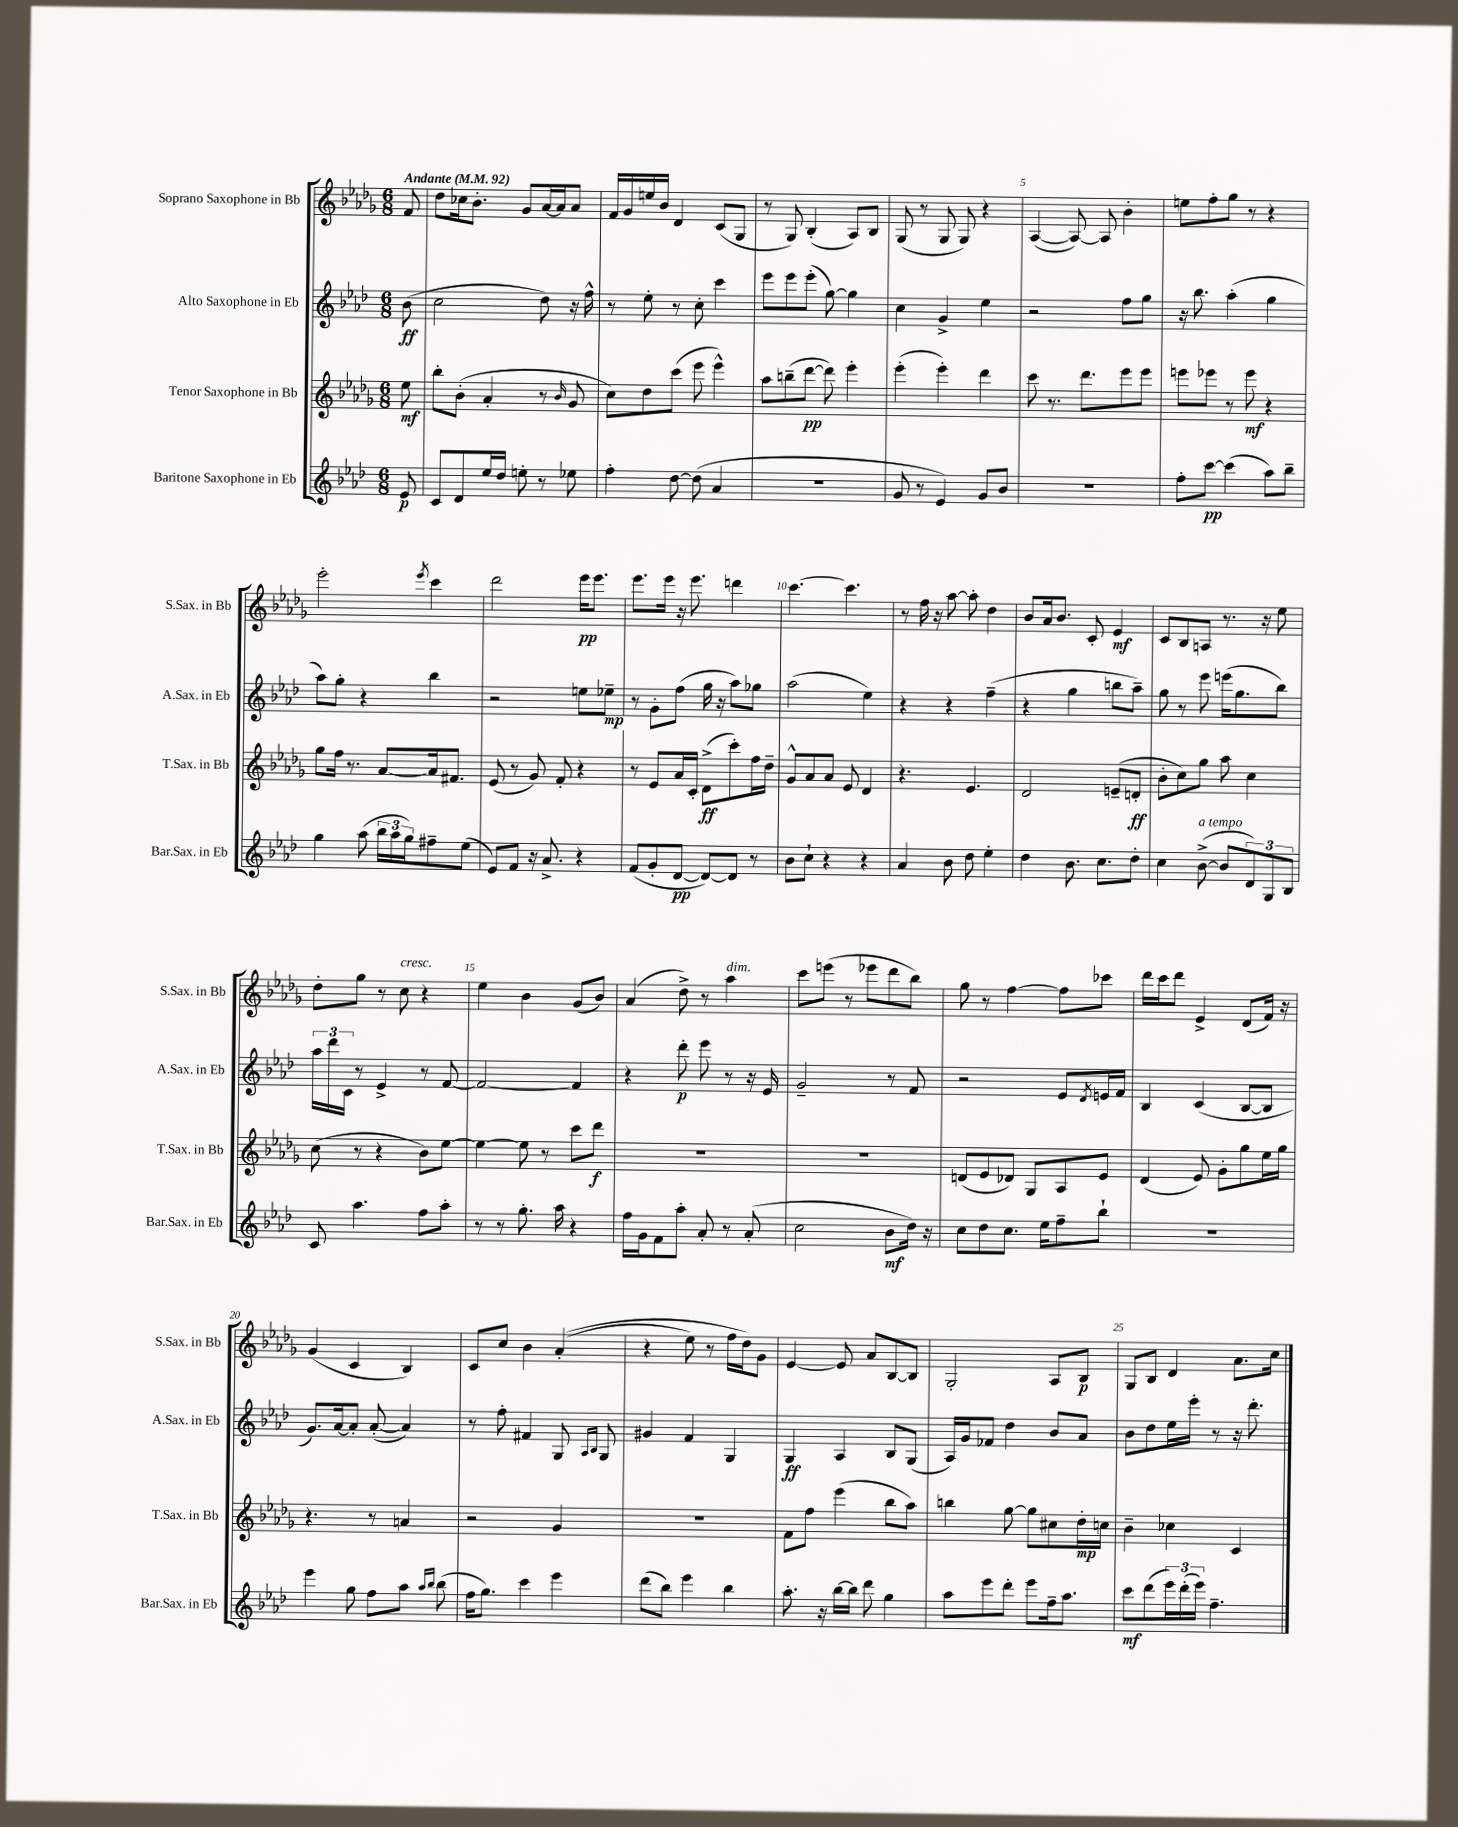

**kern	**kern	**kern	**kern
*staff4	*staff3	*staff2	*staff1
*clefG2	*clefG2	*clefG2	*clefG2
*k[b-e-a-d-]	*k[b-e-a-d-g-]	*k[b-e-a-d-]	*k[b-e-a-d-g-]
*M6/8	*M6/8	*M6/8	*M6/8
*MM92	*MM92	*MM92	*MM92
8e-	8ee-	(8b-	8f
=	=	=	=
8c	8bb-'	2cc	8dd-
8d-	(8b-'	.	16cc-
.	.	.	8.b-'
16ee-	4a-'	.	.
16dd-	.	.	.
8ee'	.	.	8g-
8r	8r	8dd-)	[16a-
.	.	.	16a-]
.	16qqb-	.	.
8ee-	8g-	16r	8a-
.	.	16ff^^	.
=	=	=	=
4ff'	8cc)	8r	16f
.	.	.	16g-
.	8dd-	8ee-'	16ee
.	.	.	16b-
[8dd-	(8ccc	8r	4d-
(8dd-]	8eee-	8cc'	.
4a-	4eee-^^)	4ccc	(8c
.	.	.	8G-
=	=	=	=
2.r	8aa-	8eee-	8r
.	(8bb~	8eee-	8G-)
.	[8ddd-	(8eee-'	(4B-'
.	8ddd-])	[8gg)	.
.	4eee-'	4gg]	8A-)
.	.	.	8B-
=	=	=	=
8g	(4eee-'	4cc	(8G-
8r	.	.	8r
4e-)	4eee-')	4g^	8G-
.	.	.	8G-)
8g	4ddd-	4ee-	4r
8b-	.	.	.
=	=	=	=
2.r	8ccc	2r	([4A-
.	8.r	.	.
.	.	.	8A-_)
.	8.ddd-	.	.
.	.	.	8A-]
.	8eee-	8ff	4b-'
.	8eee-	8gg	.
=	=	=	=
8ff'	8eee	16r	8ee
.	.	8.bb-	.
[8ccc	8eee-	.	8ff'
(4ccc]	8r	(4aa-'	8gg-
.	8eee-	.	8r
8aa-)	4r	4gg	4r
8bb-~	.	.	.
=	=	=	=
4gg	8gg-	8aa-)	2eee-'
.	16ff	8gg'	.
.	8.r	.	.
(8aa-	.	4r	.
24bb-	[8a-	.	.
24aa-	.	.	.
24gg)	.	.	.
.	.	.	8qeee-
8ff#~	16a-]	4bb-	4ccc
.	8.f#	.	.
(8ee-	.	.	.
=	=	=	=
8e-)	(8e-	2r	2ddd-
8f	8r	.	.
16r	8g-)	.	.
8.a-^	.	.	.
.	8f'	.	.
4r	4r	8ee	16eee-
.	.	.	8.eee-
.	.	8ee-~	.
=	=	=	=
(8f	8r	8r	8.eee-
8g'	8e-	8g'	.
.	.	.	16eee-
[8d-	16a-	(8ff	16r
.	16c'	.	8.eee-
8d-_)	(8d-^	16gg	.
.	.	16r	.
8d-]	8ccc')	8aa-)	4ddd
8r	16ff	8gg-	.
.	16dd-~	.	.
=	=	=	=
8b-	8g-^^	(2aa-	[4.ccc
8cc`	8a-	.	.
4r	8a-	.	.
.	8e-	.	4.ccc]
4r	4d-	4ee-)	.
=	=	=	=
4a-	4.r	4r	8r
.	.	.	16ff
.	.	.	16r
8b-	.	4r	[8aa-
8dd-	4.e-	.	8aa-']
4ee-'	.	(4ff~	4dd-
=	=	=	=
4dd-	2d-	4r	8b-
.	.	.	16a-
.	.	.	8.b-
8.b-	.	4gg	.
.	.	.	8c'
8.cc	.	.	.
.	(8e~	8bb	4e-
8dd-'	8d'	8aa-~)	.
=	=	=	=
4cc	8b-'	8gg	8c
.	8cc)	8r	8B-
([8b-^	8gg-	8eee-	8A
8b-]	8aa-	(16eee	8.r
.	.	8.gg	.
12d-)	4cc	.	.
.	.	.	16r
12G	.	.	.
.	.	8bb-)	8ee-
12B-	.	.	.
=	=	=	=
8c	(8cc	24aa-	8dd-'
.	.	24ddd-	.
.	.	24c	.
4.aa-	8r	8r	8gg-
.	4r	4e-^	8r
.	.	.	8cc
8ff	8b-)	8r	4r
8aa-'	[8ee-	[8f	.
=	=	=	=
8r	4ee-_	2f_	4ee-
8r	.	.	.
8.gg'	8ee-]	.	4b-
.	8r	.	.
16aa-	.	.	.
4r	8ccc	4f]	(8g-
.	8ddd-	.	8b-)
=	=	=	=
16ff	2.r	4r	(4a-
16g	.	.	.
8f	.	.	.
8aa-'	.	8ddd-'	8dd-^)
8a-'	.	8eee-	8r
8r	.	8r	4aa-
(8a-'	.	16r	.
.	.	16e-	.
=	=	=	=
2cc	2.r	2g~	8ccc
.	.	.	(8eee
.	.	.	8r
.	.	.	8eee-
8b-	.	8r	8ddd-
16dd-)	.	8f	8bb-)
16r	.	.	.
=	=	=	=
8cc	(8d	2r	8gg-
8dd-	8e-	.	8r
8.cc	8d-)	.	[4ff
.	8G-	.	.
16ee-	.	.	.
8ff~	8A-	8e-	8ff]
.	.	8qd-	.
8bb-`	8e-	16e	8ccc-
.	.	16f	.
=	=	=	=
2.r	(4d-	4B-	16ddd-
.	.	.	16ccc
.	.	.	8ddd-
.	8e-)	(4c	4e-^
.	8g-'	.	.
.	8gg-	[8B-	(8d-
.	16ee-	8B-]	16f)
.	16gg-	.	16r
=	=	=	=
4eee-	4.r	8.g)	(4g-
.	.	[16a-	.
8gg	.	8a-']	4c
8ff	8r	([8a-'	.
8aa-	4a	4a-])	4B-)
16qqaa-	.	.	.
16qqbb-	.	.	.
(8bb-	.	.	.
=	=	=	=
16ff	2r	8r	8c
8.gg)	.	.	.
.	.	8ff'	8cc
4ccc	.	4f#	4b-
4eee-	4g-	8G	&((4a-'
.	.	16qqA-	.
.	.	16qqB-	.
.	.	8G	.
=	=	=	=
(8ddd-	2.r	4g#	4r
8bb-)	.	.	.
4eee-	.	4f	8ee-)
.	.	.	8r
4bb-	.	4G	16ff
.	.	.	16dd-&)
.	.	.	8g-
=	=	=	=
8.aa-'	8f	4G	[4e-
.	8ff	.	.
16r	.	.	.
[16bb-	(4eee-	4A-	8e-]
16bb-]	.	.	.
8ddd-	.	.	8a-
4gg	8bb-	8B-	[8B-
.	8aa-)	(8G	8B-]
=	=	=	=
8aa-	4bb	16A-)	2G-'
.	.	16g	.
8eee-	.	8f-	.
8ddd-'	[8gg-	4dd-	.
8eee-	8gg-]	.	.
16ff~	8cc#	8b-	8A-
8.aa-	.	.	.
.	16dd-'	8a-	8B-
.	16cc	.	.
=	=	=	=
8ccc	4b-~	8b-	8G-
(8ddd-	.	8dd-	8B-
24eee-)	4cc-	16ee-	4d-
(24ddd-'	.	.	.
.	.	16eee-'	.
24eee-)	.	.	.
4.ff~	.	8r	.
.	4c	16r	8.a-
.	.	8.ddd-'	.
.	.	.	16cc
==	==	==	==
*-	*-	*-	*-
